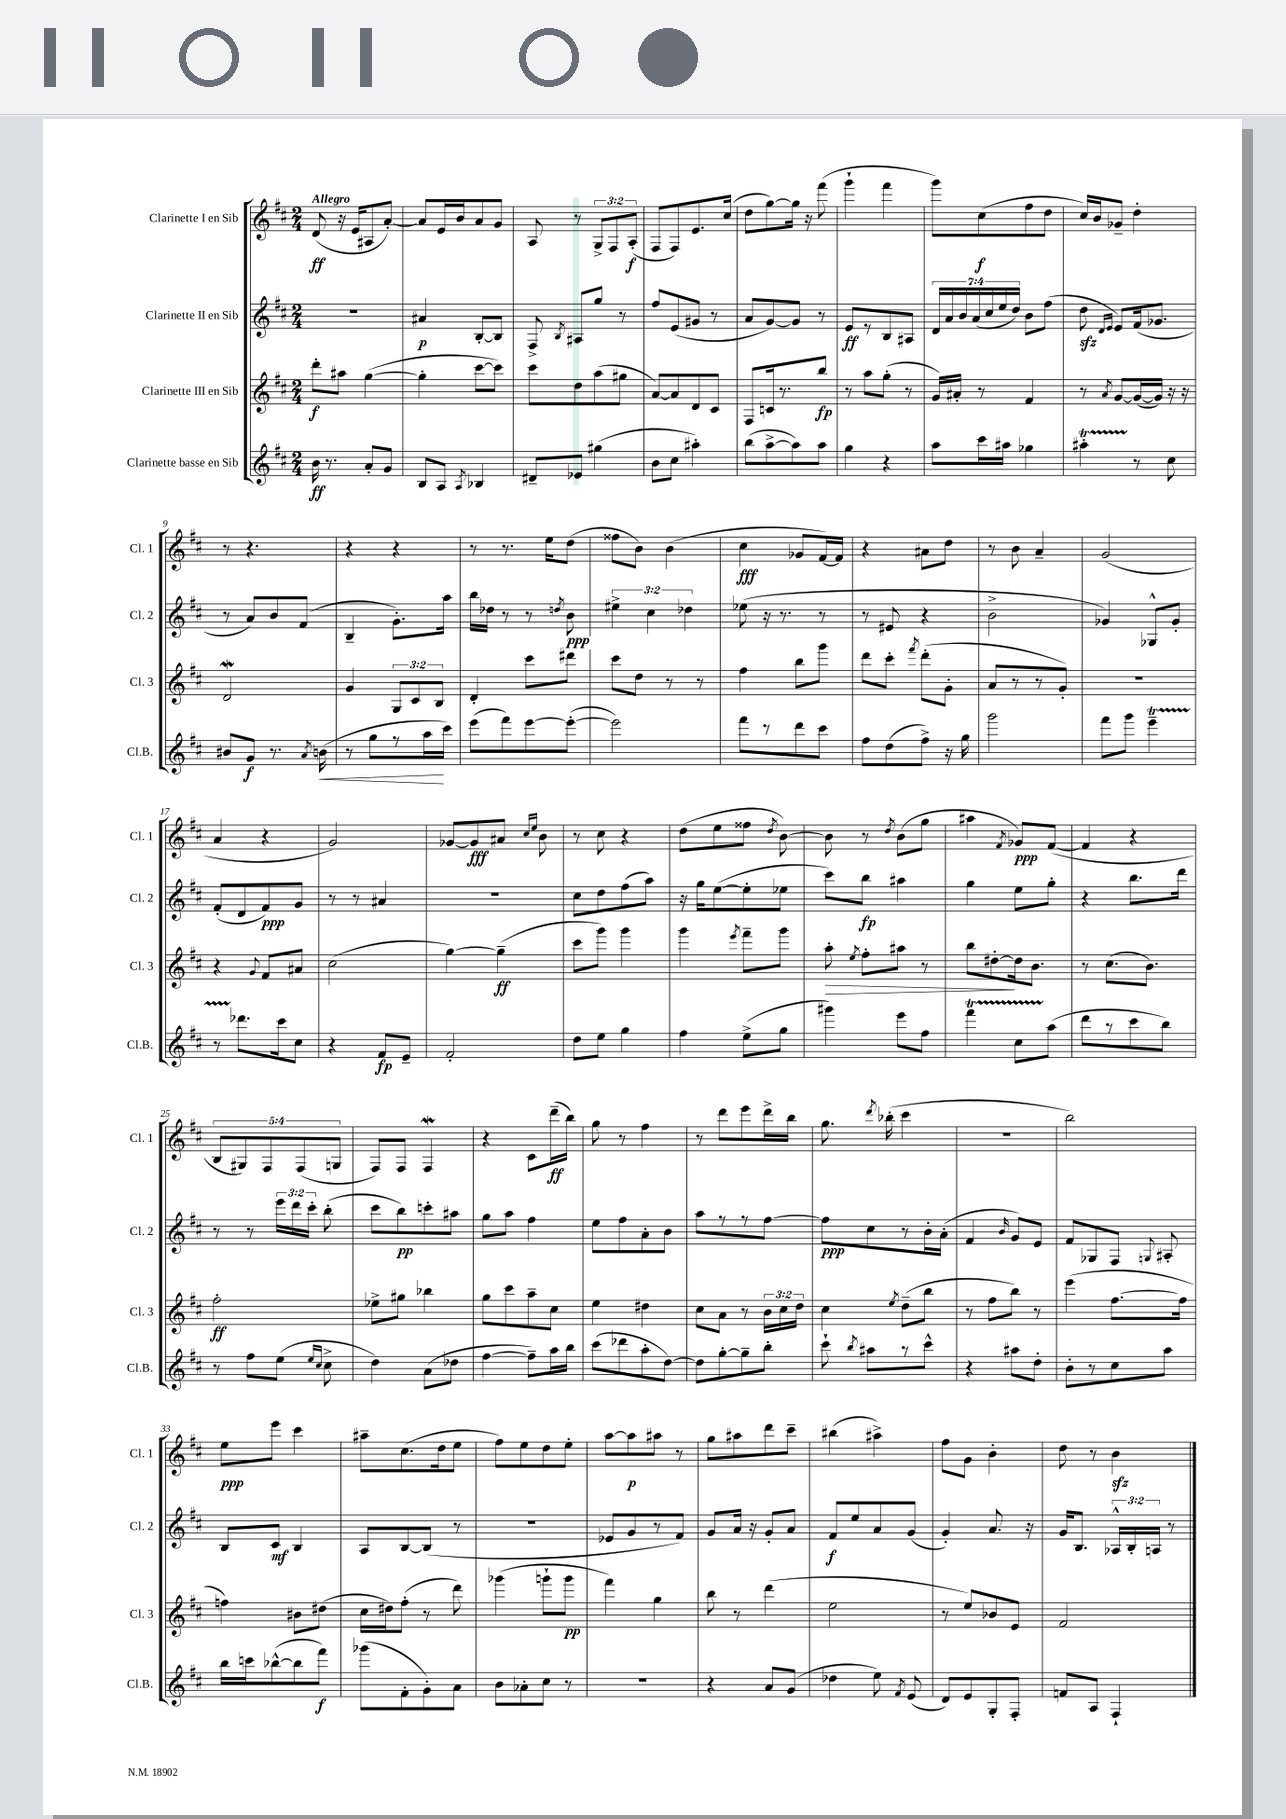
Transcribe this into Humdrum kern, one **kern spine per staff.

**kern	**dynam	**kern	**dynam	**kern	**dynam	**kern	**dynam
*part4	*part4	*part3	*part3	*part2	*part2	*part1	*part1
*staff4	*staff4	*staff3	*staff3	*staff2	*staff2	*staff1	*staff1
*I"Clarinette basse en Sib	*	*I"Clarinette III en Sib	*	*I"Clarinette II en Sib	*	*I"Clarinette I en Sib	*
*I'Cl.B.	*	*I'Cl. 3	*	*I'Cl. 2	*	*I'Cl. 1	*
*clefG2	*	*clefG2	*	*clefG2	*	*clefG2	*
*k[f#c#]	*	*k[f#c#]	*	*k[f#c#]	*	*k[f#c#]	*
*M2/4	*	*M2/4	*	*M2/4	*	*M2/4	*
=1	=1	=1	=1	=1	=1	=1	=1
!	!	!	!	!	!	!LO:TX:a:B:t=Allegro	!
16b\	ff	8ddd'\L	f	2r	.	(8d/	ff
8.r	.	.	.	.	.	.	.
.	.	8aa#X\J	.	.	.	16r	.
.	.	.	.	.	.	16e/KL	.
8a'/L	.	([4gg\	.	.	.	8A#X/	.
8g/J	.	.	.	.	.	[8a'/J)	.
=2	=2	=2	=2	=2	=2	=2	=2
8B/L	.	4gg'\]	.	4a#X/	p	8a/L]	.
8A/J	.	.	.	.	.	16e/L	.
.	.	.	.	.	.	16b/J	.
8qA/	.	.	.	.	.	.	.
4B-X/	.	[8ccc#\L	.	[8B'/L	.	8a/	.
.	.	8ccc#\J])	.	8B/J]	.	8g/J	.
=3	=3	=3	=3	=3	=3	=3	=3
8d#X~/L	.	8ccc#\L	.	8F#^/	.	8A/	.
.	.	.	.	8qB/	.	.	.
8e-X/J	.	8dd\	.	8A#X/L	.	8r	.
(4gg#X\	.	(8aa\	.	8gg/J	.	12G^/L	.
.	.	.	.	.	.	12F#/	.
.	.	8gg#X\J	.	8r	.	.	.
.	.	.	.	.	.	(12A'/J	f
=4	=4	=4	=4	=4	=4	=4	=4
8b\L	.	[8a/L)	.	8ff#/L	.	8F#/L	.
8cc#\J	.	8a/]	.	(8e/	.	8F#/)	.
4aa#X'\)	.	8d/	.	8g#X/J	.	8.e/	.
.	.	8c#/J	.	8r	.	.	.
.	.	.	.	.	.	(16cc#/Jk	.
=5	=5	=5	=5	=5	=5	=5	=5
(8bb\L	.	8F#/L	.	8a/L	.	8dd\L	.
[8aa^\	.	16cn/k	.	[8g/)	.	[8gg\)	.
.	.	8.r	.	.	.	.	.
8aa\])	.	.	.	8g/J]	.	16gg\Jk]	.
.	.	.	.	.	.	16r	.
8aa\J	.	8bb/J	fp	8r	.	(8fff#\	.
=6	=6	=6	=6	=6	=6	=6	=6
4gg\	.	8r	.	8e/L	ff	4ggg`\	.
.	.	8aa\L	.	8r	.	.	.
4r	.	(8gg'\J	.	8B/	.	4fff#\	.
.	.	8r	.	8A#X/J	.	.	.
=7	=7	=7	=7	=7	=7	=7	=7
8aa\L	.	16g/LL)	.	28d/LL	.	8ggg\L)	.
.	.	.	.	28a/	.	.	.
.	.	16a#X'/JJ	.	.	.	.	.
.	.	.	.	28b/	.	.	.
.	.	.	.	(28a/	.	.	.
16ccc#\L	.	8r	.	.	.	(8cc#\	f
.	.	.	.	28cc#/	.	.	.
.	.	.	.	28ee/	.	.	.
16aa#X\JJ	.	.	.	.	.	.	.
.	.	.	.	28dd/JJ)	.	.	.
4gg-X\	.	4f#/	.	8b\L	.	8ff#\	.
.	.	.	.	(8ff#\J	.	8dd\J	.
=8	=8	=8	=8	=8	=8	=8	=8
4aa#Xt'\	.	8r	.	8ddzz\	.	16cc#/LL)	.
.	.	.	.	.	.	16b/J	.
.	.	.	.	16qqd/LL	.	.	.
.	.	8qa/	.	16qqe/JJ	.	.	.
.	.	[8g/L	.	8e/L)	.	8g-X~/J	.
8r	.	(16g/L_	.	(16f#/k	.	4dd'\	.
.	.	16g/JJ])	.	8.g-X/J	.	.	.
8cc#\	.	16r	.	.	.	.	.
.	.	16r	.	.	.	.	.
!!LO:LB:g=z
=9	=9	=9	=9	=9	=9	=9	=9
8b#X/L	.	2dw/	.	8r	.	8r	.
8g/J	f	.	.	8a/L)	.	4.r	.
8.r	.	.	.	8b/	.	.	.
.	.	.	.	(8f#/J	.	.	.
8qa/	.	.	.	.	.	.	.
!	!LO:HP:b	!	!	!	!	!	!
(16bn\	<	.	.	.	.	.	.
=10	=10	=10	=10	=10	=10	=10	=10
8r	.	4g/	.	4B~/	.	4r	.
8gg\L	.	.	.	.	.	.	.
8r	.	12G/L	.	8.g'\L)	.	4r	.
.	.	12c#/	.	.	.	.	.
16aa\L	.	.	.	.	.	.	.
.	.	12B/J	.	.	.	.	.
16ccc#\JJ)	[	.	.	16aa\Jk	.	.	.
=11	=11	=11	=11	=11	=11	=11	=11
(8eee\L	.	4d'/	.	16bb\LL	.	8r	.
.	.	.	.	16dd-X\JJ	.	.	.
8fff#\)	.	.	.	8r	.	8.r	.
[8eee\	.	8ccc#\L	.	8r	.	.	.
.	.	.	.	.	.	16ee\KL	.
.	.	.	.	8qddn/	.	.	.
(8eee'\J_	.	8ddd#X\J	.	8b\	ppp	(8dd\J	.
=12	=12	=12	=12	=12	=12	=12	=12
2eee\])	.	8ccc#\L	.	6ee#X^\	.	8ff##X\L	.
.	.	8dd\J	.	.	.	8b\J)	.
.	.	.	.	6cc#\	.	.	.
.	.	8r	.	.	.	(4b\	.
.	.	.	.	6dd-X\	.	.	.
.	.	8r	.	.	.	.	.
=13	=13	=13	=13	=13	=13	=13	=13
8fff#\L	.	4ff#\	.	(8ee-X\	.	4cc#\	fff
8r	.	.	.	16r	.	.	.
.	.	.	.	8.r	.	.	.
8ddd\	.	8bb\L	.	.	.	8g-X/L	.
8ccc#\J	.	8ggg\J	.	8r	.	[16f#/L)	.
.	.	.	.	.	.	16f#/JJ]	.
=14	=14	=14	=14	=14	=14	=14	=14
8ff#\L	.	8ddd\L	.	8r	.	4r	.
(8dd\	.	8ccc#'\J	.	8e#X/	.	.	.
.	.	8qfff#/	.	.	.	.	.
8ff#^\J)	.	(8ddd'\L	.	4r	.	8a#X\L	.
16r	.	8g'\J	.	.	.	8dd\J	.
16gg\	.	.	.	.	.	.	.
=15	=15	=15	=15	=15	=15	=15	=15
2ggg\	.	8a/L	.	2b^\	.	8r	.
.	.	8r	.	.	.	8b\	.
.	.	8r	.	.	.	4a~/	.
.	.	8g'/J)	.	.	.	.	.
=16	=16	=16	=16	=16	=16	=16	=16
8fff#\L	.	2r	.	4g-X/)	.	(2g/	.
8ggg\J	.	.	.	.	.	.	.
4eeeT~\	.	.	.	8G-X^^/L	.	.	.
.	.	.	.	8g-'/J	.	.	.
!!LO:LB:g=z
=17	=17	=17	=17	=17	=17	=17	=17
8r	.	4r	.	(8f#'/L	.	4a/	.
8.ddd-X\L	.	.	.	8d/	.	.	.
.	.	8qqg/	.	.	.	.	.
.	.	8f#/L	.	8f#/)	ppp	4r	.
16ccc#\k	.	.	.	.	.	.	.
8cc#\J	.	8a#X/J	.	8g/J	.	.	.
=18	=18	=18	=18	=18	=18	=18	=18
4r	.	(2cc#\	.	8r	.	2g/)	.
.	.	.	.	8r	.	.	.
8f#/L	fp	.	.	4a#X/	.	.	.
8e~/J	.	.	.	.	.	.	.
=19	=19	=19	=19	=19	=19	=19	=19
2f#'/	.	[4gg\)	.	2r	.	[8g-X/L	.
.	.	.	.	.	.	8g-/]	fff
.	.	(4gg~\]	ff	.	.	8a#X/J	.
.	.	.	.	.	.	16qqcc#/LL	.
.	.	.	.	.	.	16qqee/JJ	.
.	.	.	.	.	.	8b\	.
=20	=20	=20	=20	=20	=20	=20	=20
8dd\L	.	8ccc#\L	.	8cc#\L	.	8r	.
8ee\J	.	8ggg\J)	.	8dd\	.	8cc#\	.
4gg\	.	4ggg\	.	(8ff#\	.	4r	.
.	.	.	.	8aa\J)	.	.	.
=21	=21	=21	=21	=21	=21	=21	=21
4ff#\	.	4ggg\	.	16r	.	(8dd\L	.
.	.	.	.	16gg\KL	.	.	.
.	.	.	.	([8ee\	.	8ee\	.
.	.	8qeee/	.	.	.	.	.
(8ee^\L	.	8fff#~\L	.	8ee'\]	.	8ff##X\J	.
.	.	.	.	.	.	8qdd/	.
8gg\J	.	8ggg\J	.	8ee-X\J	.	[8b\)	.
=22	=22	=22	=22	=22	=22	=22	=22
!	!	!	!LO:HP:b	!	!	!	!
4ggg#X\)	.	8aa'\	>	8ccc#\L)	.	8b\]	.
.	.	8qee/	.	.	.	.	.
.	.	8ff#'\L	.	8bb\J	fp	8r	.
.	.	.	.	.	.	8qdd/	.
8eee\L	.	8aa#X\J	.	4aa#X\	.	(8b\L	.
8ff#\J	.	8r	.	.	.	8gg\J	.
=23	=23	=23	=23	=23	=23	=23	=23
4fff#t\	.	8bb\L	.	4gg\	.	4aa#X\	.
.	.	[8dd#X'\	.	.	.	.	.
.	.	.	.	.	.	8qf#/	.
8cc#TTT\L	.	16dd#\k]	]	8ee\L	.	8g-X/L)	ppp
.	.	8.b\J	.	.	.	.	.
(8aa\J	.	.	.	8gg'\J	.	([8f#/J	.
=24	=24	=24	=24	=24	=24	=24	=24
8ddd\L	.	8r	.	4r	.	4f#/]	.
8r	.	(8.cc#\L	.	.	.	.	.
8ccc#\	.	.	.	8.bb\L	.	4r	.
.	.	8.b\J)	.	.	.	.	.
8bb\J)	.	.	.	.	.	.	.
.	.	.	.	16ddd\Jk	.	.	.
!!LO:LB:g=z
=25	=25	=25	=25	=25	=25	=25	=25
8r	.	2ff#'\	ff	8r	.	10B/L	.
.	.	.	.	.	.	10G#X/)	.
8ff#\L	.	.	.	8r	.	.	.
.	.	.	.	.	.	10F#/	.
(8ee\J	.	.	.	24eee\LL	.	.	.
.	.	.	.	24ddd\	.	.	.
.	.	.	.	.	.	(10F#/	.
.	.	.	.	24ccc#'\JJ	.	.	.
16qqee/LL	.	.	.	.	.	.	.
16qqcc#/JJ	.	.	.	.	.	.	.
8cc#^\	.	.	.	(8bb'\	.	.	.
.	.	.	.	.	.	10Gn/J	.
=26	=26	=26	=26	=26	=26	=26	=26
4dd\)	.	8ee-X^\L	.	8ccc#\L	.	8F#/L)	.
.	.	8gg#X\J	.	8bb\)	pp	8F#/J	.
(8a\L	.	4bb-X\	.	8cccn'\	.	4F#W/	.
8dd-X\J	.	.	.	8aa#X\J	.	.	.
=27	=27	=27	=27	=27	=27	=27	=27
[4ff#\	.	8gg\L	.	8gg\L	.	4r	.
.	.	8ccc#\	.	8aa\J	.	.	.
8ff#~\L])	.	8aa~\	.	4ff#\	.	8c#\L	.
16aa\L	.	8cc#\J	.	.	.	(16ddd~\L	ff
16bb\JJ	.	.	.	.	.	16bb\JJ)	.
=28	=28	=28	=28	=28	=28	=28	=28
(8ccc#\L	.	4ee\	.	8ee\L	.	8gg\	.
8ddd-X\	.	.	.	8ff#\	.	8r	.
8aa'\	.	4dd#X\	.	8a'\	.	4ff#\	.
[8dd\J)	.	.	.	8b\J	.	.	.
=29	=29	=29	=29	=29	=29	=29	=29
8dd\L]	.	8cc#\L	.	8aa\L	.	8r	.
[8gg'\	.	8a\J	.	8r	.	8ddd\L	.
8gg~\]	.	8r	.	8r	.	8eee\	.
8bb'\J	.	24b\LL	.	[8ff#\J	.	16ddd^\L	.
.	.	24cc#\	.	.	.	.	.
.	.	.	.	.	.	16bb\JJ	.
.	.	24dd\JJ	.	.	.	.	.
=30	=30	=30	=30	=30	=30	=30	=30
8ccc#`\	.	4cc#\	.	8ff#\L]	ppp	8.gg\	.
8qbb/	.	.	.	.	.	.	.
8aa#X\L	.	.	.	8cc#\	.	.	.
.	.	.	.	.	.	8qddd/	.
.	.	.	.	.	.	(16bb-X'\	.
.	.	8qee/	.	.	.	.	.
8r	.	(8dd~\L	.	8r	.	4ccc#\	.
8ccc#^^\J	.	8bb\J	.	16b'\L	.	.	.
.	.	.	.	(16a'\JJ	.	.	.
=31	=31	=31	=31	=31	=31	=31	=31
4r	.	8r	.	4f#/	.	2r	.
.	.	8ff#\L	.	.	.	.	.
.	.	.	.	16qqb/	.	.	.
8aa#X\L	.	8bb\J)	.	8g/L)	.	.	.
8dd'\J	.	8r	.	8e/J	.	.	.
=32	=32	=32	=32	=32	=32	=32	=32
8b'\L	.	(4eee\	.	8f#/L	.	2bb\)	.
8r	.	.	.	8G-X/	.	.	.
8cc#\	.	[8.ff#\L	.	8F#/J	.	.	.
.	.	.	.	8qqGn/	.	.	.
8aa\J	.	.	.	8A#X'/	.	.	.
.	.	16ff#\Jk]	.	.	.	.	.
!!LO:LB:g=z
=33	=33	=33	=33	=33	=33	=33	=33
16bb\LL	.	4ffn\)	.	8B/L	.	8ee\L	ppp
16cccn\J	.	.	.	.	.	.	.
([8bb-X^^\	.	.	.	8c#/J	mf	8eee\J	.
8bb-\]	.	8b#X\L	.	4B/	.	4ccc#\	.
8fff#\J)	f	(8dd#X\J	.	.	.	.	.
=34	=34	=34	=34	=34	=34	=34	=34
(8ggg-X\L	.	16cc#\LL	.	8A/L	.	8aa#X~\L	.
.	.	16dd#X\J)	.	.	.	.	.
8f#'\	.	(8ff#'\J	.	[8B/	.	(8.cc#\	.
8g'\)	.	8r	.	(8B/J]	.	.	.
.	.	.	.	.	.	16dd\k	.
8a\J	.	8ddd\)	.	8r	.	8ee\J	.
=35	=35	=35	=35	=35	=35	=35	=35
8b\L	.	(4ggg-X\	.	2r	.	8ff#\L)	.
8a-X'\	.	.	.	.	.	8ee\	.
8cc#\J	.	8gggn`\L	.	.	.	8dd\	.
8r	.	8ggg\J	pp	.	.	8ee'\J	.
=36	=36	=36	=36	=36	=36	=36	=36
2r	.	4fff#\)	.	8e-X/L	.	[8aa\L	.
.	.	.	.	8g/	.	8aa\]	p
.	.	4gg\	.	8r	.	8aa#X\J	.
.	.	.	.	8f#/J)	.	8r	.
=37	=37	=37	=37	=37	=37	=37	=37
4r	.	8bb\	.	8g/L	.	8gg\L	.
.	.	8r	.	16a/Jk	.	8aa#X\	.
.	.	.	.	16r	.	.	.
8a/L	.	(4ddd\	.	8g'/L	.	8ddd\	.
(8g/J	.	.	.	8a/J	.	8ccc#~\J	.
=38	=38	=38	=38	=38	=38	=38	=38
4dd-X\	.	2ee\	.	8f#/L	f	(4bb#X\	.
.	.	.	.	8ee/	.	.	.
8ee\)	.	.	.	8a/	.	4aa#X^\)	.
8qf#/	.	.	.	.	.	.	.
(8e/	.	.	.	(8g/J	.	.	.
=39	=39	=39	=39	=39	=39	=39	=39
8d/L)	.	8r	.	4g'/)	.	8ff#\L	.
8e/	.	8ee/L)	.	.	.	8g\J	.
8G'/	.	8b-X/	.	8.a/	.	4b'\	.
8F#'/J	.	8e/J	.	.	.	.	.
.	.	.	.	16r	.	.	.
=40	=40	=40	=40	=40	=40	=40	=40
8fn/L	.	2f#/	.	16g/KL	.	8dd\	.
.	.	.	.	8.B/J	.	.	.
8A/J	.	.	.	.	.	8r	.
4F#`/	.	.	.	24A-X^^/LL	.	4bzz\	.
.	.	.	.	24B'/	.	.	.
.	.	.	.	24An/JJ	.	.	.
.	.	.	.	8r	.	.	.
==	==	==	==	==	==	==	==
*-	*-	*-	*-	*-	*-	*-	*-
